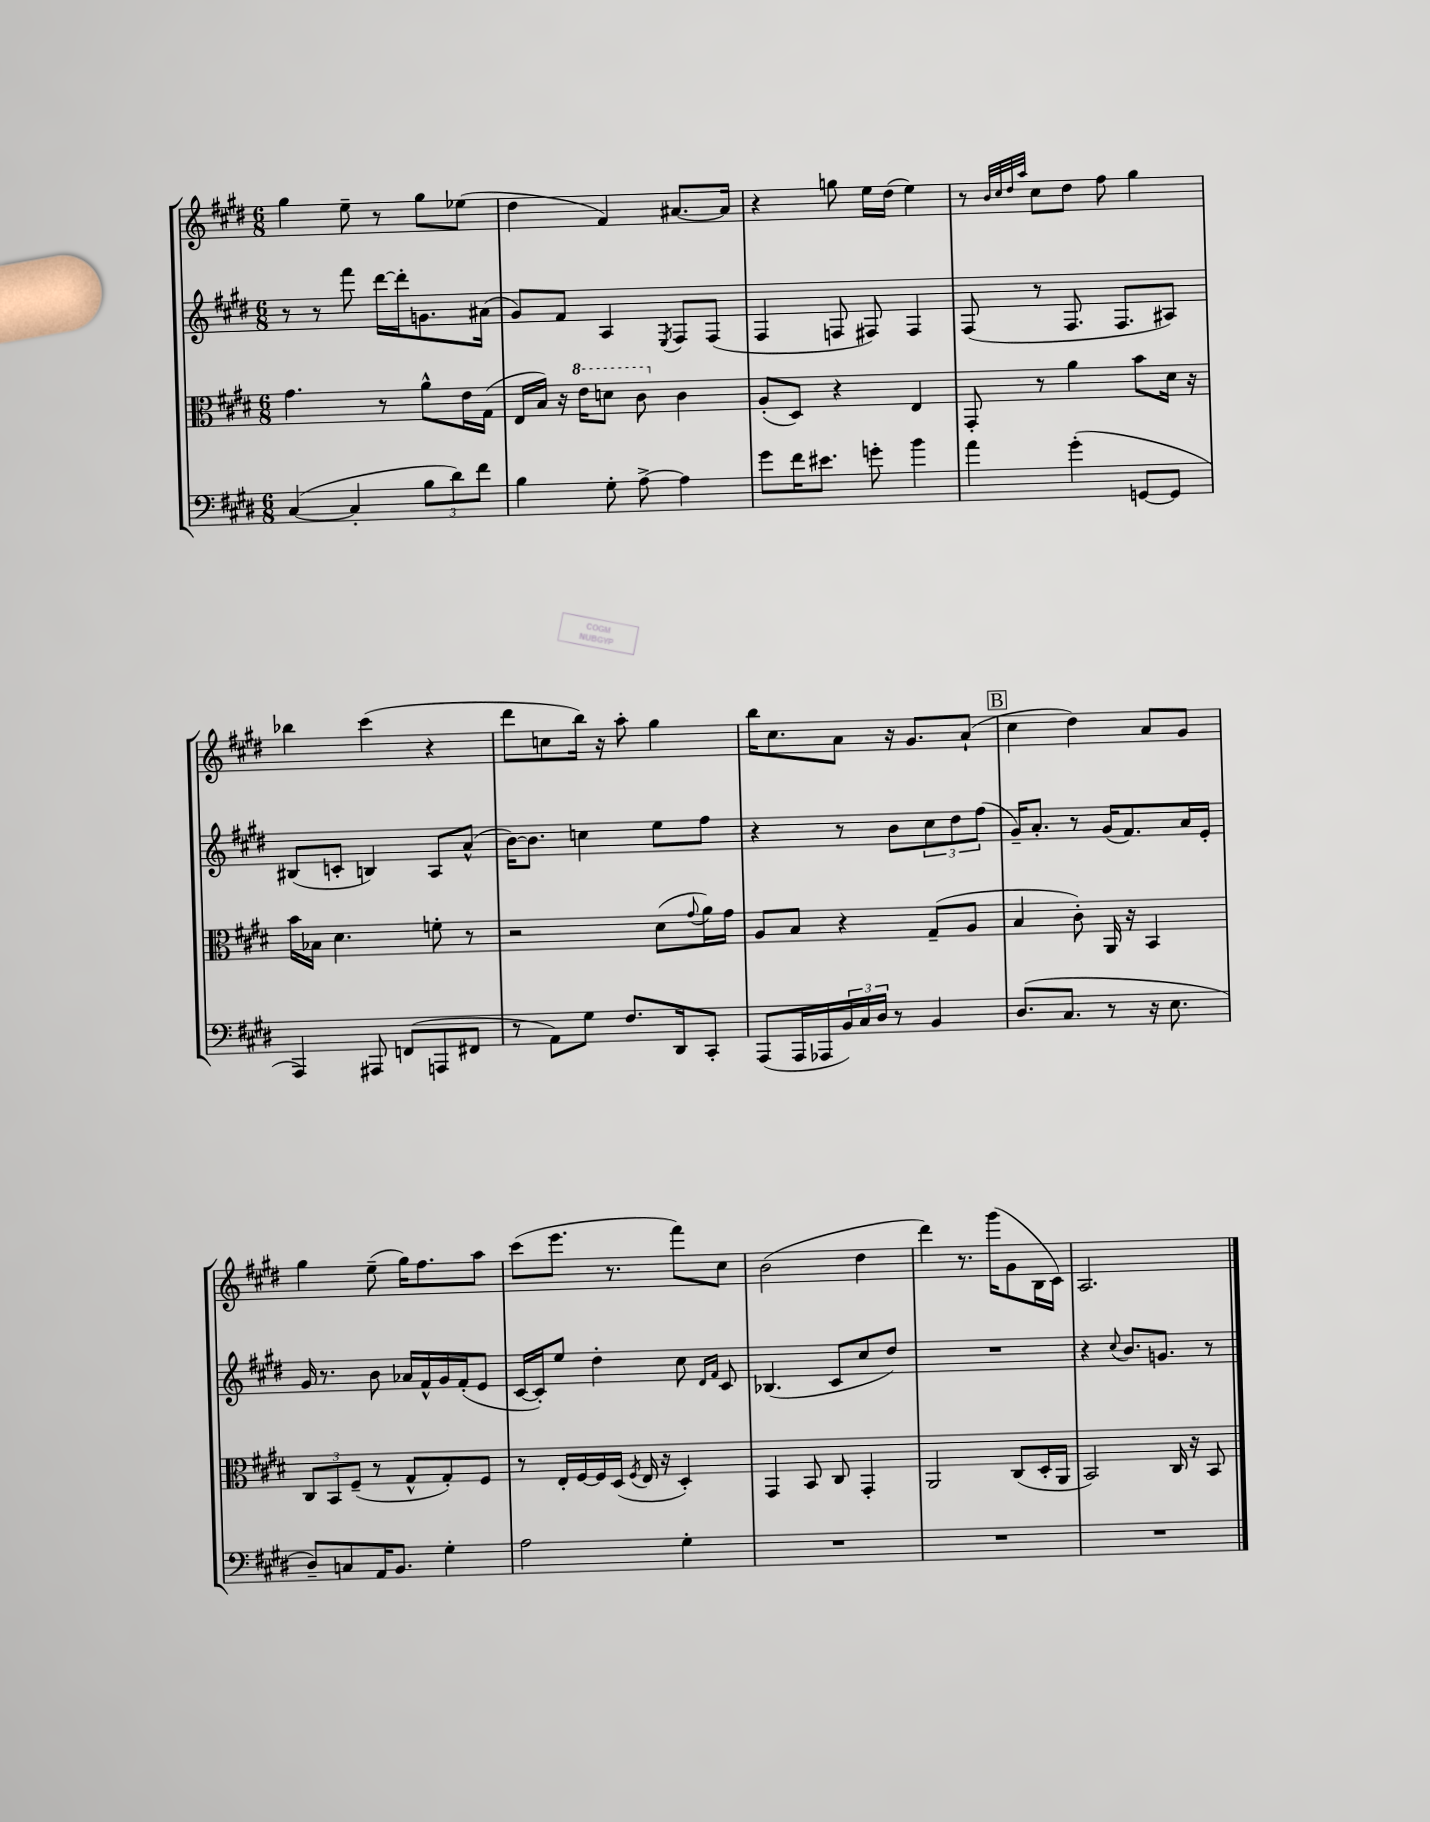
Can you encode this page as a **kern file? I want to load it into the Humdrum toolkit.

**kern	**kern	**kern	**kern
*part4	*part3	*part2	*part1
*staff4	*staff3	*staff2	*staff1
*clefF4	*clefC3	*clefG2	*clefG2
*k[f#c#g#d#]	*k[f#c#g#d#]	*k[f#c#g#d#]	*k[f#c#g#d#]
*M6/8	*M6/8	*M6/8	*M6/8
=136	=136	=136	=136
([4C#/	4.g#\	8r	4gg#\
.	.	8r	.
4C#'/]	.	8fff#\	8ee~\
.	8r	[16ddd#\LL	8r
.	.	16ddd#'\J]	.
12B\L	8a^^\L	8.gn\	8gg#\L
12d#\)	.	.	.
.	16e\L	.	(8ee-X\J
12f#\J	.	.	.
.	(16G#\JJ	(16a#X\Jk	.
=137	=137	=137	=137
4B\	16E/LL	8g#/L)	4dd#\
.	16B/JJ)	.	.
.	16r	8f#/J	.
*	*8va	*	*
.	16ee\KL	.	.
8G#'\	8ddn\J	4A/	4f#/)
[8A^\	8cc#\	.	.
.	.	8qE/	.
*	*X8va	*	*
4A\]	4c#\	8F#/L	[8.a#X/L
.	.	(8F#/J	.
.	.	.	16a#/Jk]
=138	=138	=138	=138
8g#\L	(8A'/L	4F#/	4r
16f#\K	8D#/J)	.	.
8.e#X\J	.	.	.
.	4r	8Fn/	8ggn\
8gn'\	.	8F#X/)	16ee\LL
.	.	.	(16dd#\JJ
4b\	4E/	4F#/	4ee\)
=139	=139	=139	=139
4a\	8GG#'/	(8F#/	8r
.	.	.	32qqb/LLL
.	.	.	32qqcc#/
.	.	.	32qqdd#/
.	.	.	32qqaa/JJJ
.	8r	8r	8cc#\L
(4g#'\	4a\	8.F#/	8dd#\J
.	.	.	8ff#\
.	.	8.F#/L	.
[8GGn/L	8b\L	.	4gg#\
8GG/J]	16d#\Jk	8A#X/J)	.
.	16r	.	.
!!LO:LB:g=z
=140	=140	=140	=140
4AAA/)	16b\LL	(8B#X/L	4bb-X\
.	16B-X\JJ	.	.
.	4.d#\	8cn'/J	.
8AAA#X/	.	4Bn/)	(4ccc#\
(8FFn/L	.	.	.
8AAAn/	8fn'\	8A/L	4r
8FF#X/J	8r	(8a^^/J	.
=141	=141	=141	=141
8r	2r	[16b\KL)	8ddd#\L
.	.	8.b\J]	.
8AA\L)	.	.	8ccn\
8G#\J	.	4ccn\	16bb\Jk)
.	.	.	16r
8.F#/L	.	.	8aa'\
.	(8d#\L	8ee\L	4gg#\
16DD#/k	.	.	.
.	8qqg#/	.	.
8CC#'/J	16a\L)	8ff#\J	.
.	16g#\JJ	.	.
=142	=142	=142	=142
(8AAA/L	8A/L	4r	16bb\KL
.	.	.	8.cc#\
16AAA/L	8B/J	.	.
16AAA-X/	.	.	.
24BB/)	4r	8r	8a\J
24C#/	.	.	.
24D#/JJ	.	.	.
8r	.	8b\L	16r
.	.	.	8.g#/L
4BB/	(8G#~/L	12cc#\	.
.	.	12dd#\	.
.	8A/J	.	(8a`/J
.	.	(12ff#\J	.
!!LO:REH:place=s1:t=B
=143	=143	=143	=143
(8.D#/L	4B/	16g#~/KL)	4cc#\
.	.	8.a'/J	.
8.C#/J	.	.	.
.	8c#'\)	8r	4dd#\)
8r	16AA/	(16g#/KL	.
.	16r	8.f#/)	.
16r	4BB/	.	8a/L
8.E\	.	.	.
.	.	16a/L	8g#/J
.	.	16e'/JJ	.
!!LO:LB:g=z
=144	=144	=144	=144
8D#~/L)	12C#/L	16g#/	4gg#\
.	.	8.r	.
.	12BB/	.	.
8Cn/	.	.	.
.	(12F#~/J	.	.
16AA/K	8r	8b\	(8ee~\
8.BB/J	.	.	.
.	8G#^^/L	16a-X/LL	16gg#\KL)
.	.	16f#^^/	8.ff#\
4G#'\	8G#'/)	16g#/	.
.	.	(16f#'/J	.
.	8F#/J	8e/J	8aa\J
=145	=145	=145	=145
2A\	8r	[16c#/LL	(8ccc#\L
.	.	16c#'/J])	.
.	16E'/LL	8ee/J	8.eee\J
.	[16F#/	.	.
.	16F#/]	4dd#'\	.
.	(16D#/JJ	.	8.r
.	8qF#/	.	.
.	16E/	.	.
.	16r	.	.
4G#'\	4D#'/)	8cc#\	8fff#\L)
.	.	16qqd#/LL	.
.	.	16qqf#/JJ	.
.	.	8c#/	8cc#\J
=146	=146	=146	=146
2.r	4GG#/	(4.B-X/	(2b\
.	8BB/	.	.
.	8C#/	8c#/L	.
.	4GG#'/	8cc#/	4dd#\
.	.	8dd#/J)	.
=147	=147	=147	=147
2.r	2AA/	2.r	4ddd#\)
.	.	.	8.r
.	.	.	(16ggg#\KL
.	(8C#/L	.	8g#\
.	16D#'/L	.	16B\L
.	16AA/JJ	.	16c#\JJ)
=148	=148	=148	=148
2.r	2BB/)	4r	2.A/
.	.	8qqcc#/	.
.	.	8.b/L	.
.	.	8.gn/J	.
.	16C#/	.	.
.	16r	.	.
.	8BB/	8r	.
==	==	==	==
*-	*-	*-	*-
